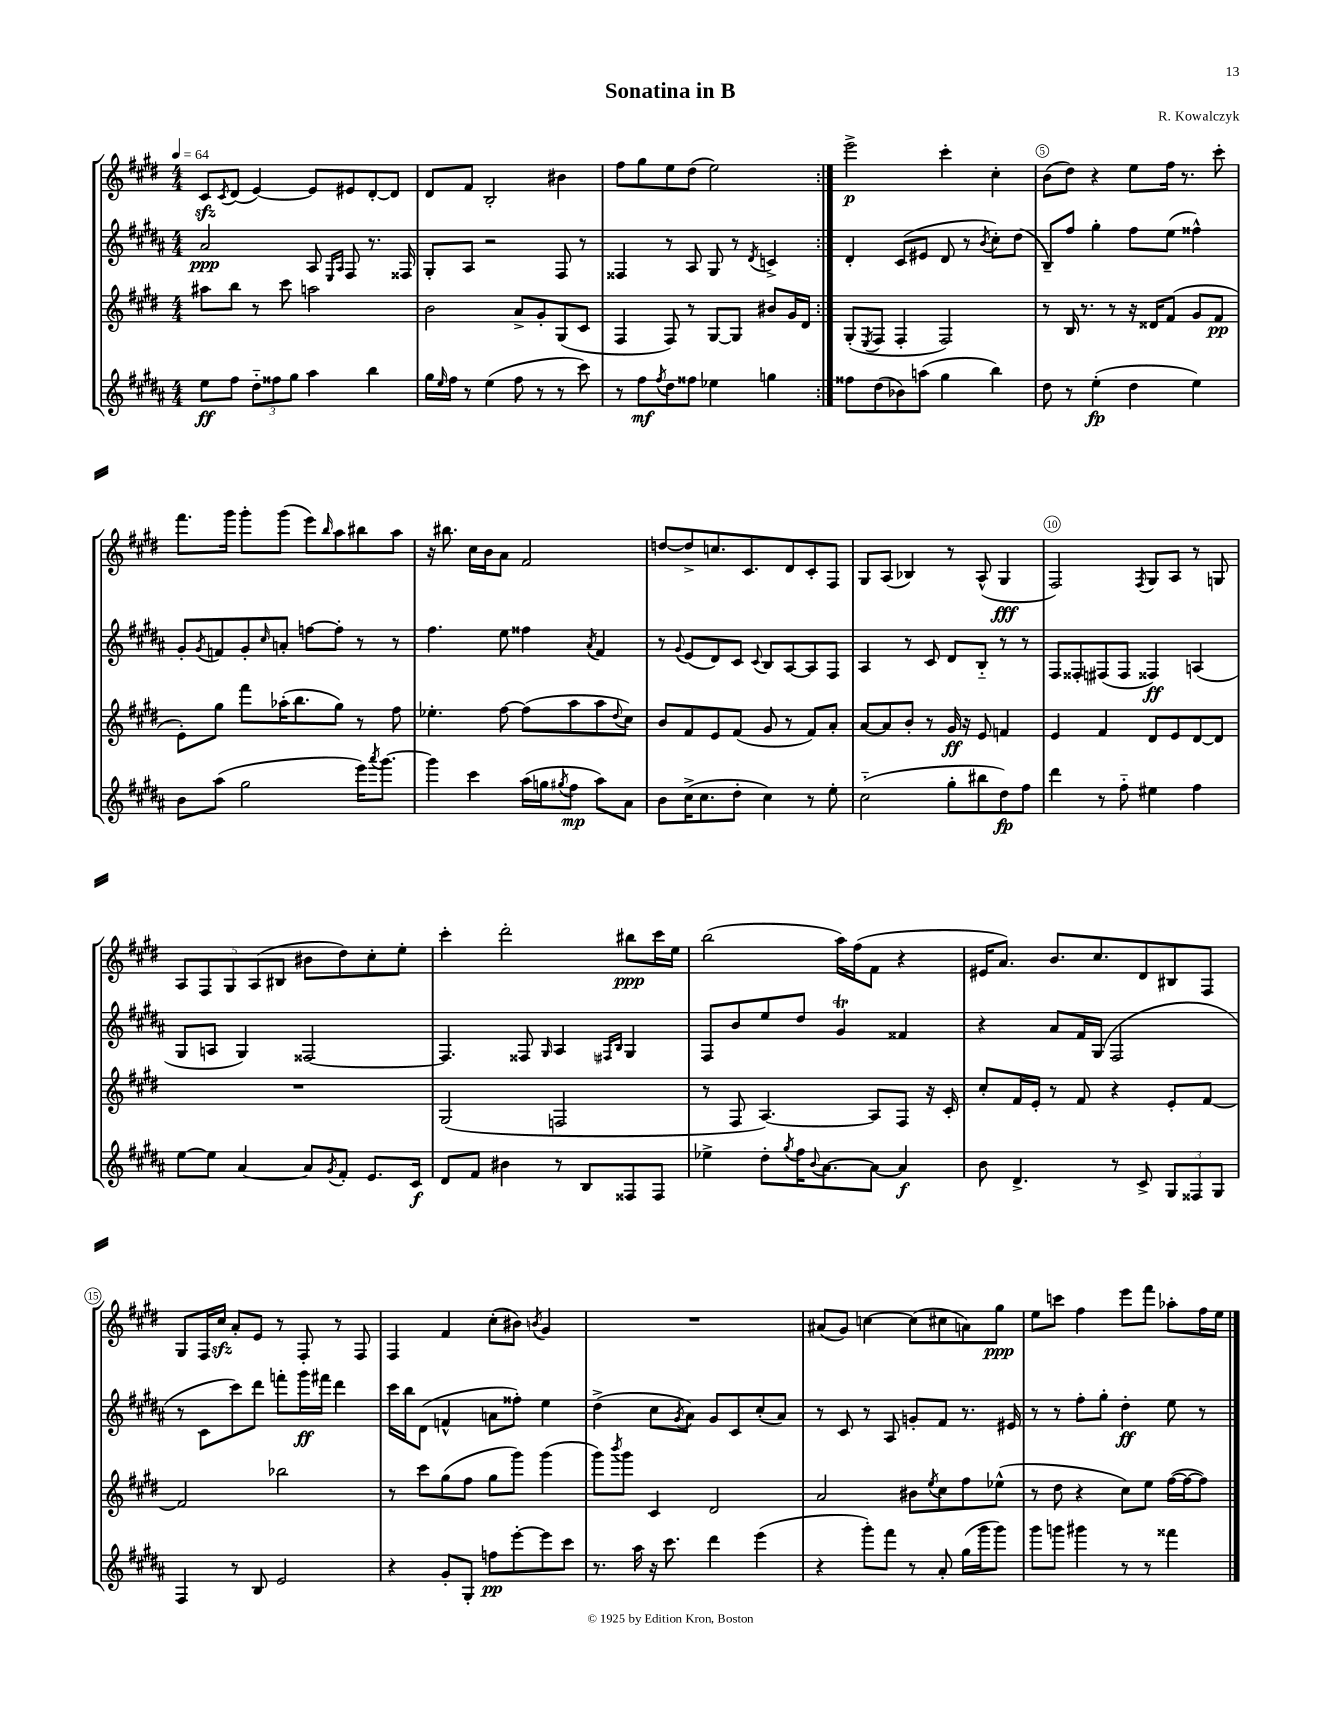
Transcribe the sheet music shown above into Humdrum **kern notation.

**kern	**dynam	**kern	**dynam	**kern	**dynam	**kern	**dynam
*part4	*part4	*part3	*part3	*part2	*part2	*part1	*part1
*staff4	*staff4	*staff3	*staff3	*staff2	*staff2	*staff1	*staff1
*clefG2	*	*clefG2	*	*clefG2	*	*clefG2	*
*k[f#c#g#d#a#]	*	*k[f#c#g#d#]	*	*k[f#c#g#d#a#]	*	*k[f#c#g#d#]	*
*M4/4	*	*M4/4	*	*M4/4	*	*M4/4	*
*MM64	*	*MM64	*	*MM64	*	*MM64	*
=1	=1	=1	=1	=1	=1	=1	=1
8ee\L	ff	8aa#X\L	.	2a#/	ppp	8c#zz/L	.
.	.	.	.	.	.	8qc#/	.
8ff#\J	.	8bb\J	.	.	.	(8d#/J	.
12dd#\L	.	8r	.	.	.	[4e/)	.
12ff##X\	.	.	.	.	.	.	.
.	.	8ccc#\	.	.	.	.	.
12gg#\J	.	.	.	.	.	.	.
4aa#\	.	2aan\	.	8A#/	.	8e/L]	.
.	.	.	.	16qqE/LL	.	.	.
.	.	.	.	16qqA#/JJ	.	.	.
.	.	.	.	8F#/	.	8e#X/	.
4bb\	.	.	.	8.r	.	[8d#'/	.
.	.	.	.	.	.	8d#/J]	.
.	.	.	.	16F##X/	.	.	.
=2	=2	=2	=2	=2	=2	=2	=2
16gg#\LL	.	2b\	.	8G#'/L	.	8d#/L	.
16qqee/	.	.	.	.	.	.	.
16ff#\JJ	.	.	.	.	.	.	.
8r	.	.	.	8A#/J	.	8f#/J	.
(4ee\	.	.	.	2r	.	2B'/	.
8ff#\	.	8a^/L	.	.	.	.	.
8r	.	8g#'/	.	.	.	.	.
8r	.	(8G#/	.	8F#/	.	4b#X\	.
8ccc#\)	.	8c#/J	.	8r	.	.	.
=3	=3	=3	=3	=3	=3	=3	=3
8r	.	4F#/	.	4F##X/	.	8ff#\L	.
8ff#\L	mf	.	.	.	.	8gg#\	.
8qff#/	.	.	.	.	.	.	.
8dd#\	.	8F#/)	.	8r	.	8ee\	.
8ff##X\J	.	8r	.	8A#/	.	(8dd#\J	.
4ee-X\	.	[8G#/L	.	8G#/	.	2ee\)	.
.	.	8G#/J]	.	8r	.	.	.
.	.	.	.	8qd#/	.	.	.
4ggn\	.	8b#X/L	.	4cn^/	.	.	.
.	.	16g#/L	.	.	.	.	.
.	.	16d#/JJ	.	.	.	.	.
=4:|!	=4:|!	=4:|!	=4:|!	=4:|!	=4:|!	=4:|!	=4:|!
8ff##X\L	.	(8G#'/L	.	4d#'/	.	2eee^\	p
.	.	8qE/	.	.	.	.	.
(8dd#\	.	8F#/J	.	.	.	.	.
8b-X\)	.	4F#'/	.	(8c#/L	.	.	.
(8aan\J	.	.	.	8e#X/J	.	.	.
4gg#\	.	2F#/)	.	8d#/	.	4ccc#'\	.
.	.	.	.	8r	.	.	.
.	.	.	.	8qb/	.	.	.
4bb\)	.	.	.	8cc#'\L)	.	4cc#'\	.
.	.	.	.	(8dd#\J	.	.	.
=5	=5	=5	=5	=5	=5	=5	=5
8dd#\	.	8r	.	8B~/L)	.	(8b\L	.
8r	.	16B/	.	8ff#/J	.	8dd#\J)	.
.	.	8.r	.	.	.	.	.
(4ee'\	fp	.	.	4gg#'\	.	4r	.
.	.	8r	.	.	.	.	.
4dd#\	.	16r	.	8ff#\L	.	8ee\L	.
.	.	16d##X/KL	.	.	.	.	.
.	.	(8f#/J	.	(8ee\J	.	16ff#\Jk	.
.	.	.	.	.	.	8.r	.
4ee\)	.	8g#/L	.	4ff##X^^\)	.	.	.
.	.	8f#/J	pp	.	.	8ccc#'\	.
!!LO:LB:g=z
=6	=6	=6	=6	=6	=6	=6	=6
8b\L	.	8e'\L)	.	8g#'/L	.	8.fff#\L	.
.	.	.	.	8qg#/	.	.	.
(8aa#\J	.	8gg#\J	.	8fn/	.	.	.
.	.	.	.	.	.	16ggg#\Jk	.
2gg#\	.	8fff#\L	.	8g#'/	.	8ggg#'\L	.
.	.	.	.	16qqcc#/	.	.	.
.	.	(16aa-X'\K	.	8an'/J	.	(8ggg#\J	.
.	.	8.bb\	.	.	.	.	.
.	.	.	.	[8ffn\L	.	8eee\L)	.
.	.	.	.	.	.	16qqbb/	.
.	.	8gg#\J)	.	8ff'\J]	.	8aa\	.
16eee\KL)	.	8r	.	8r	.	8bb#X\	.
8qaaa#/	.	.	.	.	.	.	.
[8.ggg#\J	.	.	.	.	.	.	.
.	.	8ff#\	.	8r	.	8aa\J	.
=7	=7	=7	=7	=7	=7	=7	=7
4ggg#\]	.	4.ee-X'\	.	4.ff#\	.	16r	.
.	.	.	.	.	.	8.bb#X\	.
4ccc#\	.	.	.	.	.	16cc#\LL	.
.	.	.	.	.	.	16b\J	.
.	.	[8ff#\	.	8ee\	.	8a\J	.
(16aa#\LL	.	(8ff#\L]	.	4ff##X\	.	2f#/	.
16ggn\J	.	.	.	.	.	.	.
8qgg#X/	.	.	.	.	.	.	.
8ff#\J	mp	8aa\	.	.	.	.	.
.	.	.	.	8qa#/	.	.	.
8aa#\L)	.	8aa\	.	4f#/	.	.	.
.	.	8qqdd#/	.	.	.	.	.
8a#\J	.	8cc#\J)	.	.	.	.	.
=8	=8	=8	=8	=8	=8	=8	=8
8b\L	.	8b/L	.	8r	.	[8ddn/L	.
.	.	.	.	8qqg#/	.	.	.
(16cc#^\K	.	8f#/	.	(8e/L	.	8dd^/]	.
8.cc#\	.	.	.	.	.	.	.
.	.	8e/	.	8d#/)	.	8.ccn/	.
8dd#'\J	.	(8f#/J	.	8c#/J	.	.	.
.	.	.	.	.	.	8.c#/	.
.	.	.	.	8qqc#/	.	.	.
4cc#\)	.	8g#/	.	8B/L	.	.	.
.	.	8r	.	[8A#/	.	8d#/	.
8r	.	8f#/L)	.	8A#/]	.	8c#'/	.
8ee'\	.	8a'/J	.	8F#/J	.	8F#/J	.
=9	=9	=9	=9	=9	=9	=9	=9
(2cc#\	.	[8a/L	.	4A#/	.	8G#/L	.
.	.	8a/]	.	.	.	(8A/J	.
.	.	8b'/J	.	8r	.	4B-X/)	.
.	.	8r	.	8c#/	.	.	.
8gg#'\L	.	16g#/	ff	8d#/L	.	8r	.
.	.	16r	.	.	.	.	.
8bb#X\	.	8e/	.	8B/J	.	(8A^^/	.
8dd#\)	fp	4fn/	.	8r	.	4G#/	fff
8ff#\J	.	.	.	8r	.	.	.
=10	=10	=10	=10	=10	=10	=10	=10
4ddd#\	.	4e/	.	8F#/L	.	2F#/)	.
.	.	.	.	8F##X'/	.	.	.
8r	.	4f#/	.	(8F#X/	.	.	.
8ff#\	.	.	.	8F#/J	.	.	.
.	.	.	.	.	.	8qF#/	.
4ee#X\	.	8d#/L	.	4F##X/)	ff	8G#/L	.
.	.	8e/	.	.	.	8A/J	.
4ff#\	.	[8d#/	.	(4An/	.	8r	.
.	.	8d#/J]	.	.	.	8Gn/	.
!!LO:LB:g=z
=11	=11	=11	=11	=11	=11	=11	=11
[8ee\L	.	1r	.	8G#/L	.	10A/L	.
.	.	.	.	.	.	10F#/	.
8ee\J]	.	.	.	8An/J	.	.	.
.	.	.	.	.	.	10G#/	.
[4a#/	.	.	.	4G#/)	.	.	.
.	.	.	.	.	.	(10A/	.
.	.	.	.	.	.	10B#X/J	.
8a#/L]	.	.	.	[2F##X/	.	8b#X\L	.
8qg#/	.	.	.	.	.	.	.
8f#'/J	.	.	.	.	.	8dd#\)	.
8.e/L	.	.	.	.	.	8cc#'\	.
.	.	.	.	.	.	8ee'\J	.
16c#/Jk	f	.	.	.	.	.	.
=12	=12	=12	=12	=12	=12	=12	=12
8d#/L	.	(2G#/	.	4.F##/]	.	4ccc#'\	.
8f#/J	.	.	.	.	.	.	.
4b#X\	.	.	.	.	.	2ddd#'\	.
.	.	.	.	8F##X/	.	.	.
.	.	.	.	16qqG#/	.	.	.
8r	.	2Fn/	.	4A#/	.	.	.
8B/L	.	.	.	.	.	.	.
.	.	.	.	16qqF#X/LL	.	.	.
.	.	.	.	16qqB/JJ	.	.	.
8F##X/	.	.	.	4G#/	.	8bb#X\L	ppp
8F##/J	.	.	.	.	.	16ccc#\L	.
.	.	.	.	.	.	16ee\JJ	.
=13	=13	=13	=13	=13	=13	=13	=13
4ee-X^\	.	8r	.	8F#/L	.	(2bb\	.
.	.	8F#/	.	8b/	.	.	.
8dd#'\L	.	[4.A/)	.	8ee/	.	.	.
8qgg#/	.	.	.	.	.	.	.
16ff#\K	.	.	.	8dd#/J	.	.	.
8qqb/	.	.	.	.	.	.	.
[8.a#\	.	.	.	.	.	.	.
.	.	.	.	4g#T/	.	16aa\LL)	.
.	.	.	.	.	.	(16ff#\J	.
8a#\J_	.	8A/L]	.	.	.	8f#\J	.
4a#/]	f	8F#/J	.	4f##X/	.	4r	.
.	.	16r	.	.	.	.	.
.	.	16c#'/	.	.	.	.	.
=14	=14	=14	=14	=14	=14	=14	=14
8b\	.	8cc#'/L	.	4r	.	16e#X/KL	.
.	.	.	.	.	.	8.a/J)	.
4.d#^/	.	16f#/L	.	.	.	.	.
.	.	16e'/JJ	.	.	.	.	.
.	.	8r	.	8a#/L	.	8.b/L	.
.	.	8f#/	.	16f#/L	.	.	.
.	.	.	.	(16G#/JJ	.	8.cc#/	.
8r	.	4r	.	2F#/	.	.	.
8c#^/	.	.	.	.	.	8d#/	.
12G#/L	.	8e'/L	.	.	.	8B#X/	.
12F##X/	.	.	.	.	.	.	.
.	.	[8f#/J	.	.	.	8F#/J	.
12G#/J	.	.	.	.	.	.	.
!!LO:LB:g=z
=15	=15	=15	=15	=15	=15	=15	=15
4F#/	.	2f#/]	.	8r	.	8G#/L	.
.	.	.	.	8c#\L	.	16F#/L	.
.	.	.	.	.	.	16cc#zz/JJ	.
8r	.	.	.	8ccc#\)	.	8a'/L	.
8B/	.	.	.	8ddd#\J	.	8e/J	.
2e/	.	2bb-X\	.	8fffn'\L	.	8r	.
.	.	.	.	16ggg#\L	ff	8F#'/	.
.	.	.	.	16fff#X\JJ	.	.	.
.	.	.	.	4ddd#\	.	8r	.
.	.	.	.	.	.	8F#/	.
=16	=16	=16	=16	=16	=16	=16	=16
4r	.	8r	.	16ccc#\LL	.	4F#/	.
.	.	.	.	16bb\J	.	.	.
.	.	8ccc#\L	.	(8d#\J	.	.	.
8g#'/L	.	(8gg#\	.	4fn^^/	.	4f#/	.
8G#'/J	.	8ff#\J	.	.	.	.	.
8ffn\L	pp	8gg#\L	.	8an\L	.	(8cc#'\L	.
[8eee'\	.	8ggg#\J)	.	8ff##X'\J)	.	8b#X\J)	.
.	.	.	.	.	.	8qbn/	.
8eee\]	.	(4ggg#\	.	4ee\	.	4g#/	.
8ccc#\J	.	.	.	.	.	.	.
=17	=17	=17	=17	=17	=17	=17	=17
8.r	.	8ggg#\L)	.	(4dd#^\	.	1r	.
.	.	8qbbb/	.	.	.	.	.
.	.	8ggg#\J	.	.	.	.	.
16aa#\	.	.	.	.	.	.	.
16r	.	4c#/	.	8cc#\L	.	.	.
8.ccc#\	.	.	.	.	.	.	.
.	.	.	.	8qg#/	.	.	.
.	.	.	.	8a#\J)	.	.	.
4ddd#\	.	2d#/	.	8g#/L	.	.	.
.	.	.	.	8c#/	.	.	.
(4eee\	.	.	.	(8cc#'/	.	.	.
.	.	.	.	8a#/J)	.	.	.
=18	=18	=18	=18	=18	=18	=18	=18
4r	.	2a/	.	8r	.	(8a#X/L	.
.	.	.	.	8c#/	.	8g#/J)	.
8ggg#'\L)	.	.	.	8r	.	[4ccn\	.
8fff#\J	.	.	.	8A#/	.	.	.
8r	.	8b#X\L	.	8gn'/L	.	(8cc\L]	.
.	.	8qee/	.	.	.	.	.
8a#'/	.	8cc#\	.	8f#/J	.	8cc#X\	.
(16gg#\LL	.	8ff#\	.	8.r	.	8an\)	.
16ggg#\J	.	.	.	.	.	.	.
8ggg#\J)	.	(8ee-X^^\J	.	.	.	8gg#\J	ppp
.	.	.	.	16e#X/	.	.	.
=19	=19	=19	=19	=19	=19	=19	=19
8ggg#\L	.	8r	.	8r	.	8ee\L	.
8gggn\J	.	8dd#\	.	8r	.	8cccn\J	.
4ggg#X\	.	4r	.	8ff#'\L	.	4ff#\	.
.	.	.	.	8gg#'\J	.	.	.
8r	.	8cc#\L)	.	4dd#'\	ff	8eee\L	.
8r	.	8ee\J	.	.	.	8fff#\J	.
4fff##X\	.	([16ff#\LL	.	8ee\	.	8aa-X'\L	.
.	.	16ff#\J_	.	.	.	.	.
.	.	8ff#\J])	.	8r	.	16ff#\L	.
.	.	.	.	.	.	16ee\JJ	.
==	==	==	==	==	==	==	==
*-	*-	*-	*-	*-	*-	*-	*-
